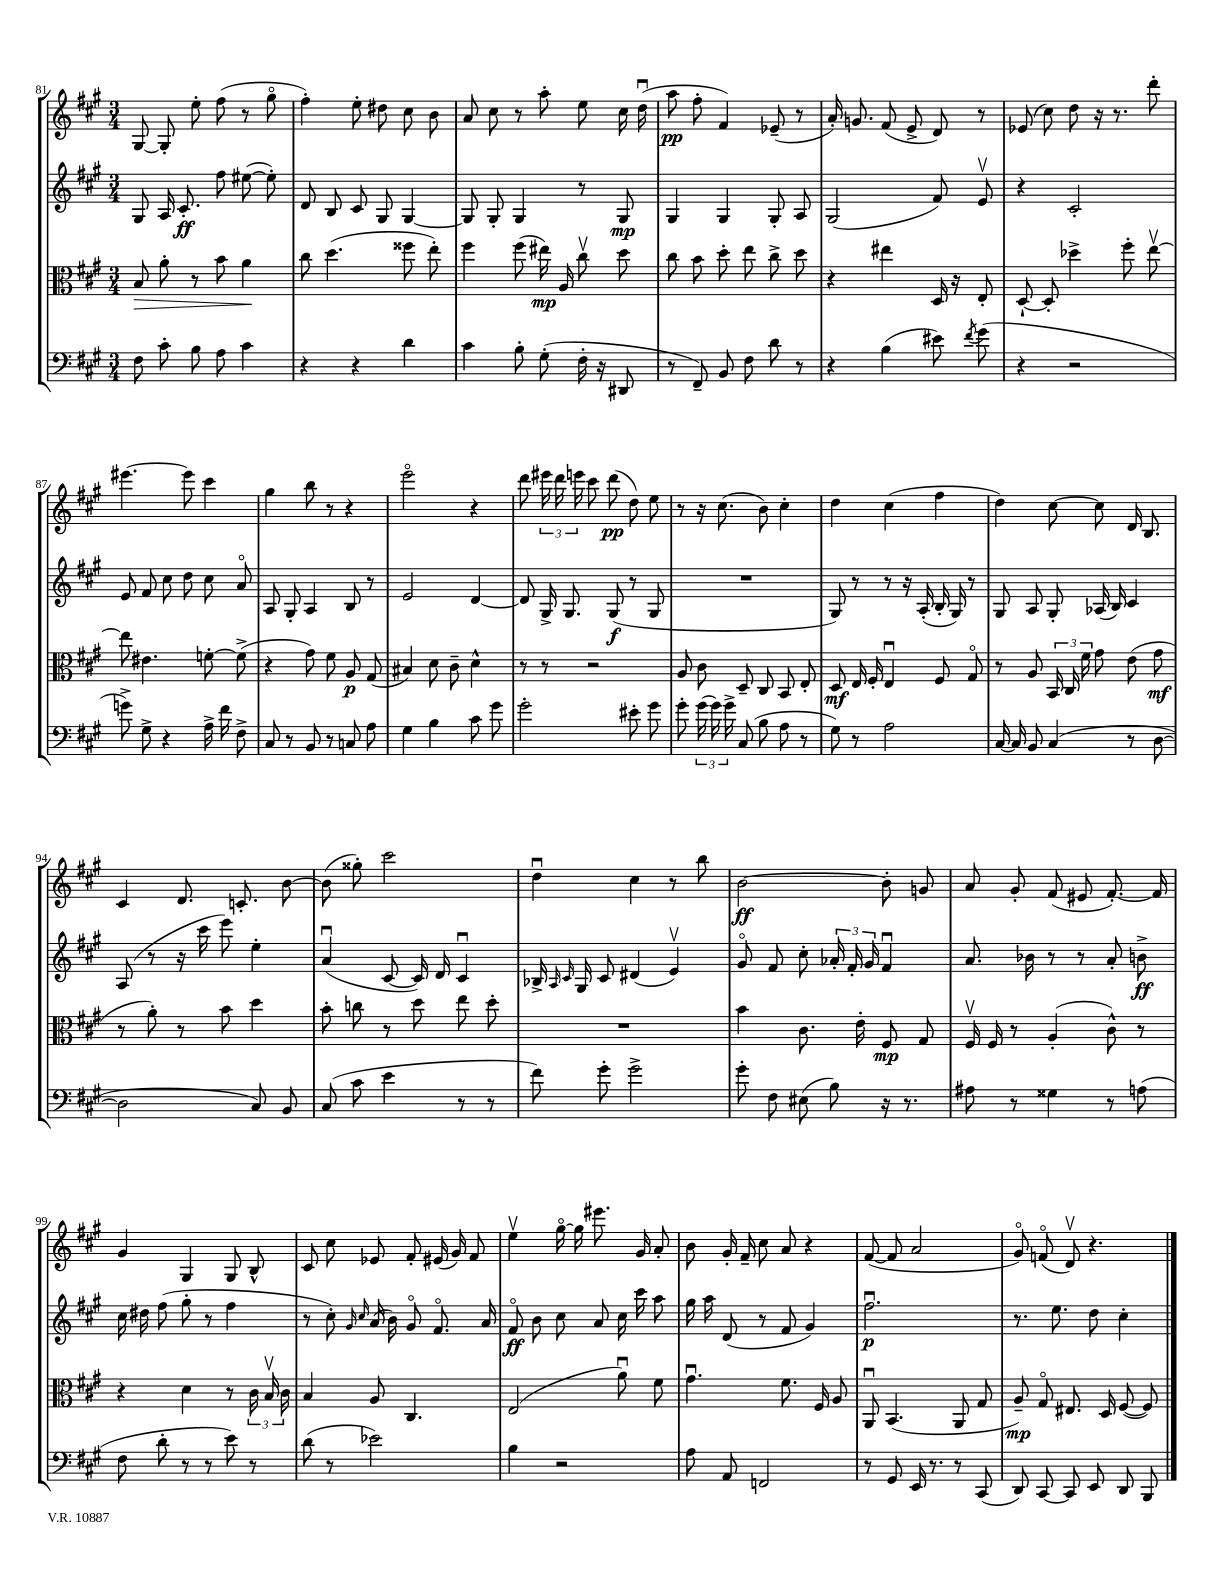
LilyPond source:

<<
\new StaffGroup <<
\new Staff = "s0" {
    \clef treble \key a \major \numericTimeSignature \time 3/4
    \autoBeamOff gis8~ gis8-. e''8-. fis''8( r8 gis''8\flageolet |
    fis''4-.) e''8-. dis''8 cis''8 b'8 |
    a'8 cis''8 r8 a''8-. e''8 cis''16 d''16\downbow( |
    a''8\pp fis''8-. fis'4) ees'8--( r8 |
    a'16-.) g'8. fis'8( e'8-> d'8) r8 |
    ees'8( cis''8) d''8 r16 r8. d'''8-. |
    eis'''4.~ eis'''8 cis'''4 |
    gis''4 b''8 r8 r4 |
    e'''2\flageolet r4 |
    d'''8 \tuplet 3/2 { eis'''16 d'''16 e'''16 } cis'''8 d'''8\pp( d''8) e''8 |
    r8 r16 cis''8.( b'8) cis''4-. |
    d''4 cis''4( fis''4 |
    d''4) cis''8~ cis''8 d'16 b8. |
    cis'4 d'8. c'8.-. b'8~ |
    b'8( gisis''8-.) cis'''2 |
    d''4\downbow cis''4 r8 b''8 |
    b'2~\ff b'8-. g'8 |
    a'8 gis'8-. fis'8( eis'8 fis'8.~-.) fis'16 |
    gis'4 gis4 gis8 b8-^ |
    cis'8 cis''8 ees'8 fis'8-. eis'16( gis'16) fis'8 |
    e''4\upbow gis''16~\flageolet gis''16 eis'''8. gis'16 a'8-. |
    b'8 gis'16-. fis'16-- cis''8 a'8 r4 |
    fis'8~( fis'8 a'2 |
    gis'8\flageolet) f'8\flageolet( d'8\upbow) r4. \bar "|." |
}
\new Staff = "s1" {
    \clef treble \key a \major \numericTimeSignature \time 3/4
    \autoBeamOff gis8 a16 cis'8.-.\ff fis''8 eis''8~( eis''8-.) |
    d'8 b8 cis'8 gis8 gis4~ |
    gis8 gis8-. gis4 r8 gis8\mp |
    gis4 gis4 gis8-. a8 |
    gis2( fis'8) e'8\upbow |
    r4 cis'2-. |
    e'8 fis'8 cis''8 d''8 cis''8 a'8\flageolet |
    a8 gis8-. a4 b8 r8 |
    e'2 d'4~ |
    d'8 gis16-> gis8. gis8\f( r8 gis8 |
    R2. |
    gis8) r8 r8 r16 a16-.( b16-. gis16) r8 |
    gis8 a8 gis8-. aes16( b16) cis'4 |
    a8( r8 r16 cis'''16 e'''8) e''4-. |
    a'4\downbow( cis'8~ cis'16) d'16 cis'4\downbow |
    bes16-> \grace { a16 cis'16 } gis16 cis'8 dis'4( e'4\upbow) |
    gis'8\flageolet fis'8 cis''8-. \tuplet 3/2 { aes'16-. fis'16-. gis'16 } fis'4\downbow |
    a'8. bes'16 r8 r8 a'8-. b'8->\ff |
    cis''16 dis''16 fis''8( gis''8-. r8 fis''4 |
    r8 cis''8-.) \grace { gis'16 cis''16 } a'16( b'16) gis'8\flageolet fis'8.\flageolet a'16 |
    fis'8\flageolet\ff b'8 cis''8 a'8 cis''16 cis'''16 a''8 |
    gis''16 a''16 d'8( r8 fis'8 gis'4) |
    fis''2.\downbow\p |
    r8. e''8. d''8 cis''4-. \bar "|." |
}
\new Staff = "s2" {
    \clef alto \key a \major \numericTimeSignature \time 3/4
    \autoBeamOff b8\> a'8-. r8 b'8 a'4\! |
    cis''8 d''4.( fisis''8 e''8-.) |
    fis''4 fis''8( eis''16\mp) a16 cis''8\upbow d''8 |
    cis''8 b'8 d''8-. e''8 cis''8-> d''8 |
    r4 eis''4 d16 r16 e8-. |
    d8~-! d8-. des''4-> fis''8-. e''8~\upbow |
    e''8 eis'4. f'8~-. f'8->( |
    r4 gis'8) fis'8 a8\p gis8( |
    bis4) d'8 cis'8-- d'4-^ |
    r8 r8 r2 |
    a8 cis'8 d8-- cis8 b,8 e8-. |
    d8\mf e16 fis16-. e4\downbow fis8 gis8\flageolet |
    r8 a8 \tuplet 3/2 { b,16 cis16 fis'16 } gis'8 e'8( gis'8\mf |
    r8 a'8-.) r8 b'8 d''4 |
    b'8-. c''8 r8 d''8 e''8 d''8-. |
    R2. |
    b'4 cis'8. e'16-. fis8\mp gis8 |
    fis16\upbow fis16 r8 a4-.( cis'8-^) r8 |
    r4 d'4 r8 \tuplet 3/2 { cis'16 b16\upbow cis'16 } |
    b4 a8 cis4. |
    e2( a'8\downbow) fis'8 |
    gis'4.\downbow fis'8. fis16 a8 |
    a,8\downbow b,4.( a,8 gis8 |
    a8--\mp) gis8\flageolet eis8. d16 fis8~( fis8) \bar "|." |
}
\new Staff = "s3" {
    \clef bass \key a \major \numericTimeSignature \time 3/4
    \autoBeamOff fis8 cis'8-. b8 a8 cis'4 |
    r4 r4 d'4 |
    cis'4 b8-. gis8-.( fis16-. r16 dis,8 |
    r8 fis,8--) b,8 fis8 d'8 r8 |
    r4 b4( eis'8) \acciaccatura { fis'8 } gis'8( |
    r4 r2 |
    g'8->) gis8-> r4 a16-> fis'16 fis8-> |
    cis8 r8 b,8 r8 c8 a8 |
    gis4 b4 cis'8 gis'8 |
    gis'2-. eis'8-. gis'8 |
    gis'8-. \tuplet 3/2 { gis'16( gis'16) gis'16-> } cis8( b8 a8 r8 |
    gis8) r8 a2 |
    cis16~ cis16 b,8 cis4( r8 d8~ |
    d2 cis8) b,8 |
    cis8( cis'8 e'4 r8 r8 |
    fis'8) gis'8-. gis'2-> |
    gis'8-. fis8 eis8( b8) r16 r8. |
    ais8 r8 gisis4 r8 a8( |
    fis8 d'8-. r8 r8 e'8) r8 |
    d'8( r8 ees'2) |
    b4 r2 |
    a8 a,8 f,2 |
    r8 gis,8 e,16 r8. r8 cis,8( |
    d,8) cis,8~ cis,8 e,8 d,8 b,,8 \bar "|." |
}
>>
>>
\layout { \context { \Score currentBarNumber = #81 } }
